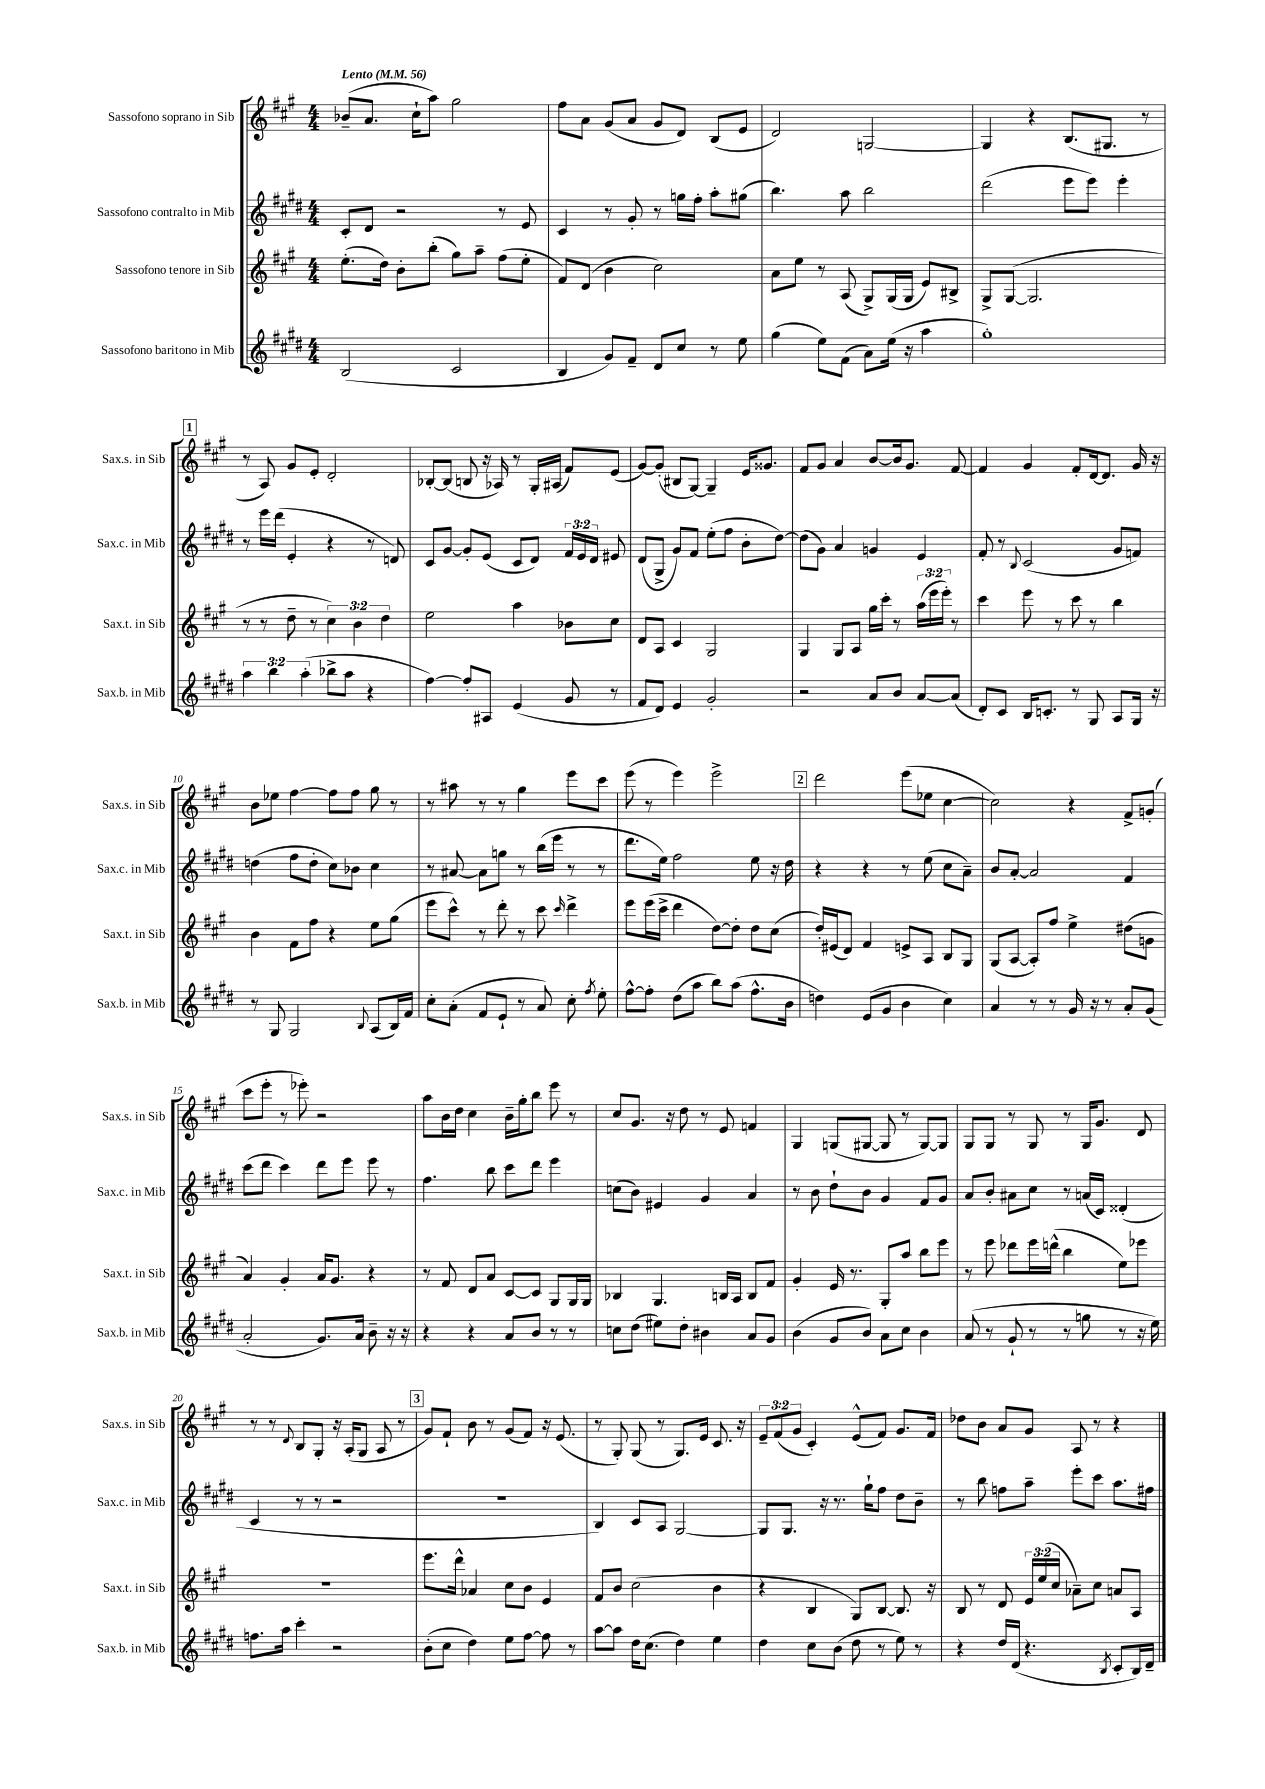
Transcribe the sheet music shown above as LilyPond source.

<<
\new StaffGroup <<
\new Staff = "s0" \with { instrumentName = "Sassofono soprano in Sib" shortInstrumentName = "Sax.s. in Sib" } {
    \clef treble \key a \major \numericTimeSignature \time 4/4 \override Staff.TupletNumber.text = #tuplet-number::calc-fraction-text \tempo "Lento" 4 = 56
    \autoBeamOff bes'8[--( a'8.] cis''16[-! a''8]) gis''2 |
    fis''8[ a'8] gis'8[( a'8] gis'8[ d'8]) b8[( e'8] |
    d'2) g2~ |
    g4 r4 b8.[( gis8.] r8 |
    \mark \markup { \box "1" } r8 a8) gis'8[ e'8]-. d'2-. |
    bes8[~-. bes8]( b8 r16 aes16) r8 gis16[-. ais16]( fis'8[) e'8]( |
    gis'8[~) gis'8]-.( bis8[ gis8]~) gis4-- e'16[ gisis'8.] |
    fis'8[ gis'8] a'4 b'8[~ b'16 gis'8.] fis'8~ |
    fis'4 gis'4 fis'8[-. d'16~ d'8.] gis'16 r16 |
    b'8[ ees''8] fis''4~ fis''8[ fis''8] gis''8 r8 |
    r8 ais''8 r8 r8 gis''4 e'''8[ cis'''8] |
    e'''8( r8 e'''4) e'''2-> |
    \mark \markup { \box "2" } d'''2 e'''8[( ees''8] cis''4~ |
    cis''2) r4 fis'8[-> g'8]-.( |
    cis'''8[ e'''8]-. r8 ees'''8-.) r2 |
    a''8[ b'16 d''16] cis''4 b'16[-- gis''16-. b''8] e'''8 r8 |
    cis''8[ gis'8.] r16 d''8 r8 e'8 f'4 |
    gis4 g8[( gis8]~ gis8 r8 gis8[~) gis8] |
    gis8[ gis8] r8 gis8 r8 gis16[ gis'8.] d'8 |
    r8 r8 \appoggiatura { d'8 } b8[ gis8]-. r16 a16[-.( gis8] a8 r8 |
    \mark \markup { \box "3" } gis'8[) fis'8]-! b'8 r8 gis'8[( fis'8]) r16 e'8.( |
    r8 gis8-.) gis8( r8 gis8.[) e'16] cis'8. r16 |
    \tuplet 3/2 { e'8[-- fis'8( gis'8] } cis'4-.) e'8[-^( fis'8]) gis'8.[ fis'16] |
    des''8[ b'8] a'8[ gis'8] a8 r8 r4 \bar "|." |
}
\new Staff = "s1" \with { instrumentName = "Sassofono contralto in Mib" shortInstrumentName = "Sax.c. in Mib" } {
    \clef treble \key e \major \numericTimeSignature \time 4/4 \override Staff.TupletNumber.text = #tuplet-number::calc-fraction-text
    \autoBeamOff cis'8[-. dis'8] r2 r8 e'8 |
    cis'4 r8 gis'8-. r8 g''16[ fis''16]-. a''8[-. gis''8]( |
    b''4.) a''8 b''2 |
    dis'''2( e'''8[ e'''8]) e'''4-. |
    \mark \markup { \box "1" } r8 e'''16[ dis'''16]( e'4-. r4 r8 d'8) |
    cis'8[ gis'8]~ gis'8[-. e'8]( cis'8[ dis'8]) \tuplet 3/2 { fis'16[ e'16 dis'16] } eis'8 |
    dis'8[( gis8]-> gis'8[) fis'8] e''8[-.( fis''8] b'8[-. dis''8]~) |
    dis''8[( gis'8]) a'4 g'4 e'4 |
    fis'8-. r8 \appoggiatura { b8 } cis'2( gis'8[ f'8]) |
    d''4( fis''8[ d''8]-. cis''8[) bes'8] cis''4 |
    r8 ais'8~ ais'8[ g''8] r8 b''16[( e'''16] r8 r8 |
    dis'''8.[ e''16]) fis''2 e''8 r16 dis''16 |
    \mark \markup { \box "2" } r4 r4 r8 e''8( cis''8[ a'8]--) |
    b'8[ a'8]~-. a'2 fis'4 |
    cis'''8[( dis'''8] cis'''4) dis'''8[ e'''8] e'''8 r8 |
    fis''4. b''8 cis'''8[ dis'''8] e'''4 |
    c''8[( b'8]) eis'4 gis'4 a'4 |
    r8 b'8 dis''8[-! b'8] gis'4 fis'8[ gis'8] |
    a'8[ b'8]-. ais'8[ cis''8] r8 a'16[( cis'16]) disis'4-.( |
    cis'4 r8 r8 r2 |
    \mark \markup { \box "3" } R1 |
    b4) cis'8[ a8] gis2~ |
    gis8[ gis8.] r16 r8. gis''16[-! fis''8] dis''8[ b'8]-- |
    r8 b''8 f''8[ a''8]-- e'''8[-. cis'''8] a''8.[ fis''16] \bar "|." |
}
\new Staff = "s2" \with { instrumentName = "Sassofono tenore in Sib" shortInstrumentName = "Sax.t. in Sib" } {
    \clef treble \key a \major \numericTimeSignature \time 4/4 \override Staff.TupletNumber.text = #tuplet-number::calc-fraction-text
    \autoBeamOff e''8.[-.( d''16]) b'8[-. b''8]-.( gis''8[) a''8]-- fis''8[( e''8]-. |
    fis'8[) d'8]( b'4 cis''2) |
    a'8[ e''8] r8 a8( gis8[->) gis16( gis16] e'8[) bis8]-> |
    gis8[-> gis8]~( gis2. |
    \mark \markup { \box "1" } r8 r8 d''8-- r8 \tuplet 3/2 { cis''4) b'4 d''4 } |
    e''2 a''4 bes'8[ cis''8] |
    d'8[ a8] cis'4 gis2 |
    gis4 gis8[ a8] gis''16[ cis'''16]-. r8 \tuplet 3/2 { a''16[( e'''16 e'''16]-.) } r8 |
    cis'''4 e'''8 r8 cis'''8 r8 b''4 |
    b'4 fis'8[ fis''8] r4 e''8[ gis''8]( |
    e'''8[ cis'''8]-^) r8 d'''8-. r8 cis'''8 \grace { cis'''16 } d'''4-> |
    e'''8[ e'''16( cis'''16]-> d'''4 d''8[~) d''8]-. d''8[ cis''8]( |
    \mark \markup { \box "2" } d''16[-.) eis'16( d'8]) fis'4 e'8[-> a8] b8[ gis8] |
    gis8[( a8]~ a8[-.) fis''8] e''4-> dis''8[( g'8] |
    a'4) gis'4-. a'16[ gis'8.] r4 |
    r8 fis'8 d'8[ a'8] cis'8[~ cis'8] gis8[ gis16 gis16] |
    bes4 gis4. b16[ a16] b8[ fis'8] |
    gis'4-. e'16 r8. gis8[-. a''8] b''8[ e'''8] |
    r8 e'''8 des'''8[ e'''16 d'''16]-^( b''4 e''8[) ees'''8] |
    r1 |
    \mark \markup { \box "3" } e'''8.[ d'''16]-^ aes'4 cis''8[ b'8] e'4 |
    fis'8[ b'8] cis''2( b'4 |
    r4 b4 gis8[) b8]~ b8. r16 |
    b8 r8 d'8 \tuplet 3/2 { e'16[ e''16( cis''16] } aes'8[--) cis''8] a'8[ a8] \bar "|." |
}
\new Staff = "s3" \with { instrumentName = "Sassofono baritono in Mib" shortInstrumentName = "Sax.b. in Mib" } {
    \clef treble \key e \major \numericTimeSignature \time 4/4 \override Staff.TupletNumber.text = #tuplet-number::calc-fraction-text
    \autoBeamOff b2( cis'2 |
    b4 gis'8[) fis'8]-- dis'8[ cis''8] r8 e''8 |
    gis''4( e''8[) fis'8]( a'8[) e''16]( r16 a''4 |
    gis''1-.) |
    \mark \markup { \box "1" } \tuplet 3/2 { a''4 b''4 a''4-.( } bes''8[-> a''8] r4 |
    fis''4~) fis''8[-. ais8] e'4( gis'8 r8 |
    fis'8[ dis'8]) e'4 gis'2-. |
    r2 a'8[ b'8] a'8[~ a'8]( |
    dis'8[-.) cis'8] b16[ c'8.]-. r8 gis8 a8[ gis16] r16 |
    r8 gis8 gis2 \appoggiatura { b8 } a8[( b16) fis'16] |
    cis''8[-. a'8]-.( fis'8[ e'8]-! r8 a'8) cis''8-. \acciaccatura { fis''8 } e''8-. |
    fis''8[~-^ fis''8]-. dis''8[( a''8] b''8[) a''8]( fis''8.[-^ b'16] |
    \mark \markup { \box "2" } d''4) e'8[( gis'8] b'4 cis''4) |
    a'4 r8 r8 gis'16 r16 r8 a'8[-. gis'8]( |
    a'2-. gis'8.[) a'16] b'8-- r16 r16 |
    r4 r4 a'8[ b'8] r8 r8 |
    c''8[ dis''8]( eis''8[) dis''8]-. bis'4 a'8[ gis'8] |
    b'4( gis'8[ b'8]) a'8[ cis''8] b'4 |
    a'8( r8 gis'8-! r8 r8 g''8 r8 r16 e''16) |
    f''8.[ a''16] cis'''4-. r2 |
    \mark \markup { \box "3" } b'8[-.( cis''8] dis''4) e''8[ fis''8]~ fis''8 r8 |
    a''8[~ a''8] dis''16[ cis''8.]( dis''4) e''4 |
    dis''4 cis''8[ b'8]( dis''8 r8 e''8) r8 |
    r4 dis''16[ dis'16]( r4. \acciaccatura { b8 } cis'8[-. b16) dis'16]-- \bar "|." |
}
>>
>>
